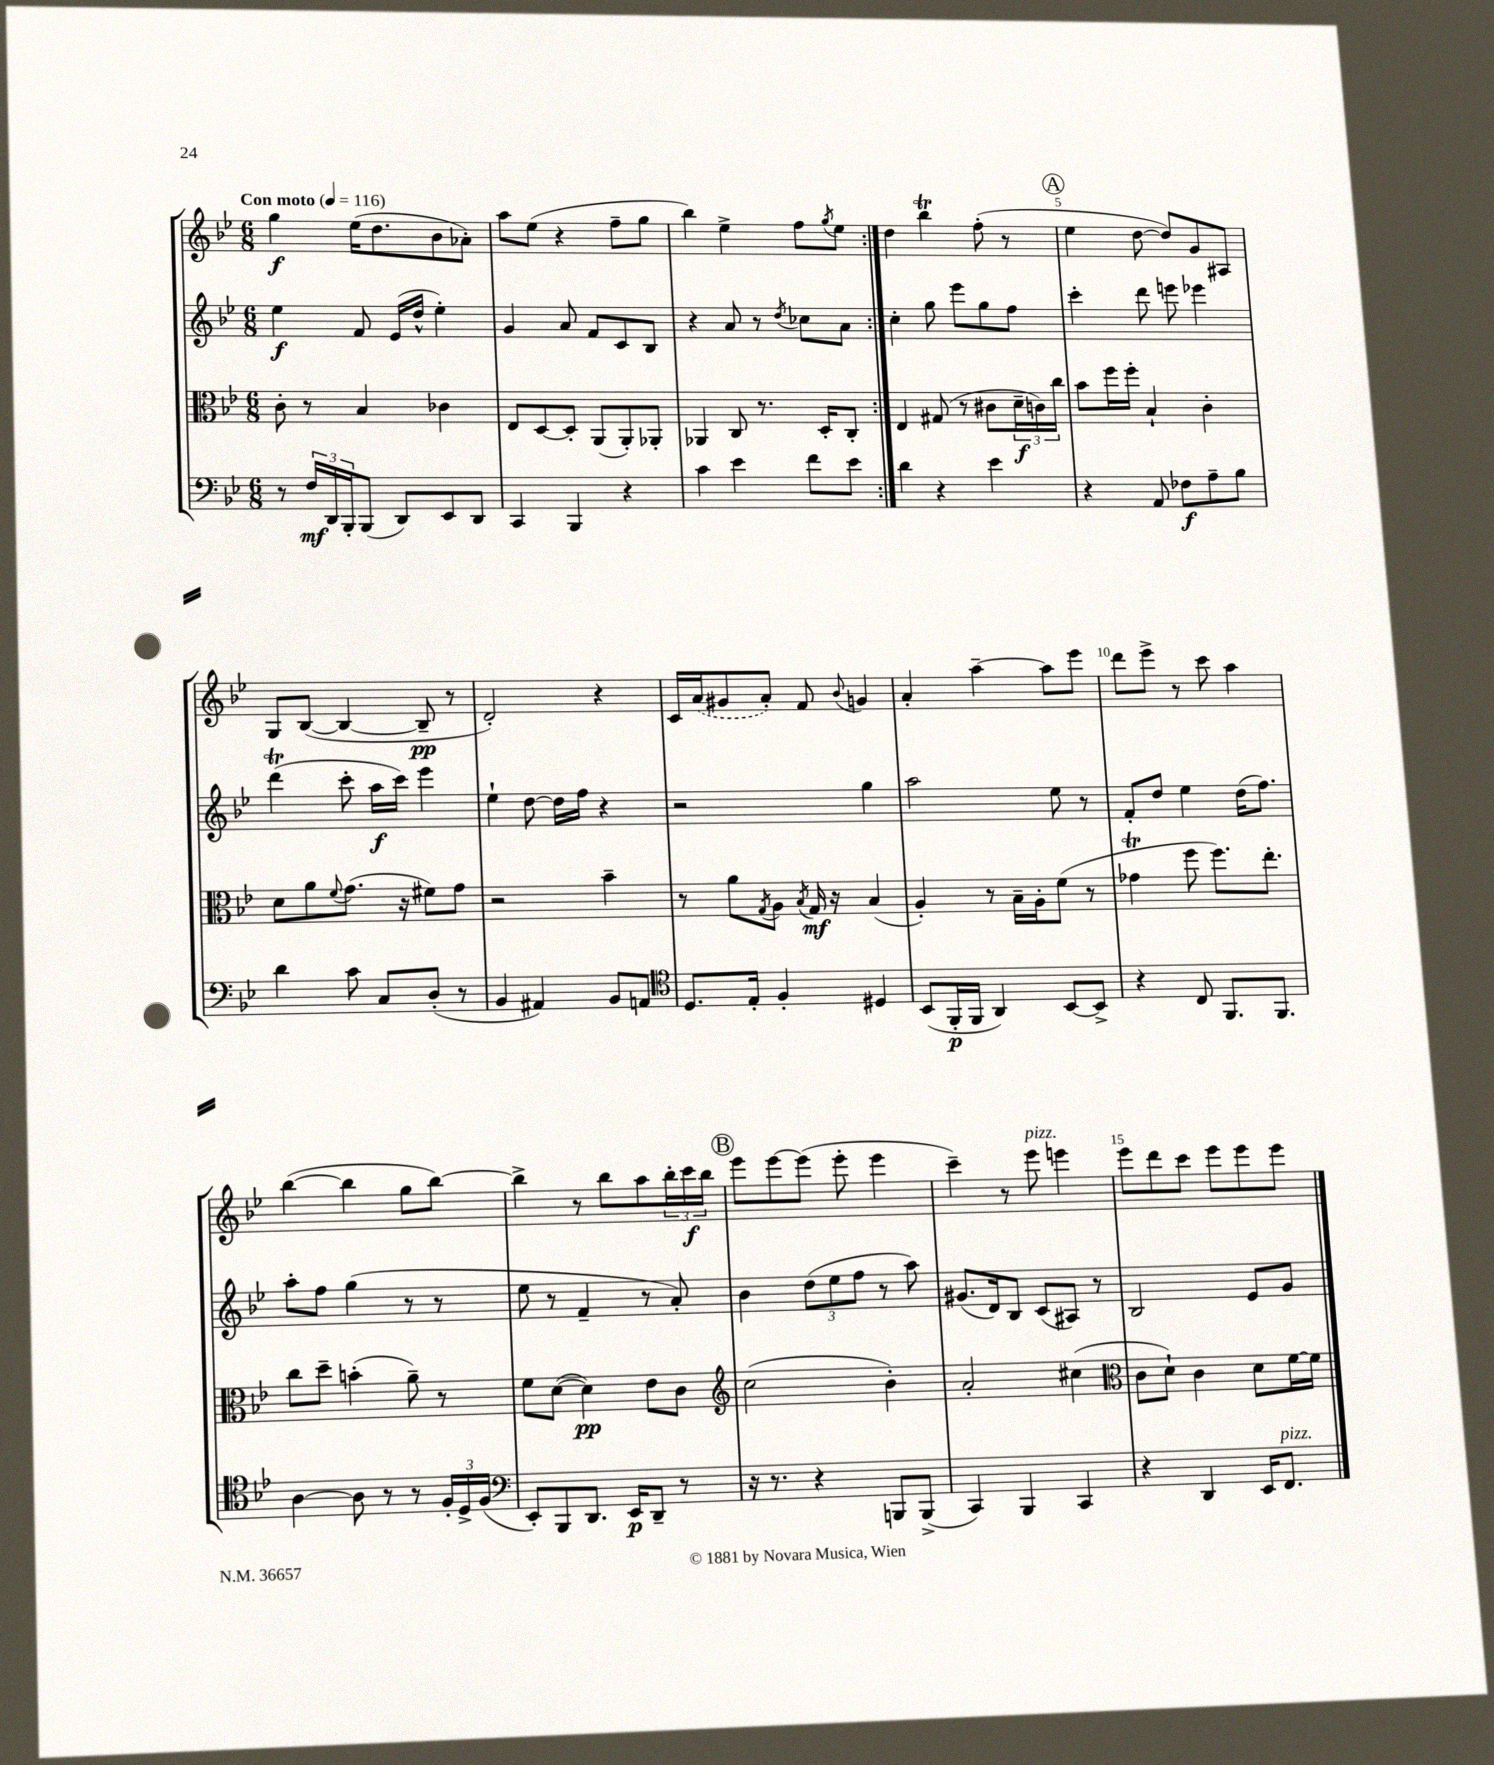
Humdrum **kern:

**kern	**dynam	**kern	**dynam	**kern	**dynam	**kern	**dynam
*part4	*part4	*part3	*part3	*part2	*part2	*part1	*part1
*staff4	*staff4	*staff3	*staff3	*staff2	*staff2	*staff1	*staff1
*clefF4	*	*clefC3	*	*clefG2	*	*clefG2	*
*k[b-e-]	*	*k[b-e-]	*	*k[b-e-]	*	*k[b-e-]	*
*M6/8	*	*M6/8	*	*M6/8	*	*M6/8	*
*MM116	*	*MM116	*	*MM116	*	*MM116	*
=1	=1	=1	=1	=1	=1	=1	=1
!	!	!	!	!	!	!LO:TX:a:B:t=Con moto	!
8r	.	8c'\	.	4ee-\	f	4gg\	f
24F/LL	mf	8r	.	.	.	.	.
24DD/	.	.	.	.	.	.	.
24BBB-'/J	.	.	.	.	.	.	.
(8BBB-/J	.	4B-/	.	8f/	.	(16ee-\KL	.
.	.	.	.	.	.	8.dd\	.
8DD/L)	.	.	.	(16e-/LL	.	.	.
.	.	.	.	16dd^^/JJ	.	.	.
8EE-/	.	4c-X\	.	4ee-'\)	.	8b-\	.
8DD/J	.	.	.	.	.	8a-X'\J)	.
=2	=2	=2	=2	=2	=2	=2	=2
4CC/	.	8E-/L	.	4g/	.	8aa\L	.
.	.	[8D/	.	.	.	(8ee-\J	.
4BBB-/	.	8D'/J]	.	8a/	.	4r	.
.	.	(8AA/L	.	8f/L	.	.	.
4r	.	8AA'/)	.	8c/	.	8ff~\L	.
.	.	8AA-X'/J	.	8B-/J	.	8gg\J	.
=3	=3	=3	=3	=3	=3	=3	=3
4c\	.	4AA-X/	.	4r	.	4bb-\)	.
4e-\	.	8C/	.	8a/	.	4ee-^\	.
.	.	8.r	.	8r	.	.	.
.	.	.	.	8qdd/	.	.	.
8f\L	.	.	.	8cc-X\L	.	8ff\L	.
.	.	16D'/KL	.	.	.	.	.
.	.	.	.	.	.	8qgg/	.
8e-\J	.	8C'/J	.	8a\J	.	8ee-\J	.
=4:|!	=4:|!	=4:|!	=4:|!	=4:|!	=4:|!	=4:|!	=4:|!
4d\	.	4E-/	.	4cc'\	.	4dd\	.
4r	.	(8G#X/	.	8gg\	.	4bb-T\	.
.	.	8r	.	8eee-\L	.	.	.
4e-\	.	8c#X\L	.	8gg\	.	(8ff'\	.
.	.	24d~\L	f	8ff\J	.	8r	.
.	.	24cn\)	.	.	.	.	.
.	.	24cc\JJ	.	.	.	.	.
!!LO:REH:place=s1:t=A
=5	=5	=5	=5	=5	=5	=5	=5
4r	.	8b-\L	.	4ccc'\	.	4ee-\	.
.	.	16ff\L	.	.	.	.	.
.	.	16ff'\JJ	.	.	.	.	.
8AA/	.	4B-`/	.	8ddd\	.	[8dd\	.
8F-X\L	f	.	.	8eeen\	.	8dd/L])	.
8A~\	.	4c'\	.	4eee-X\	.	8g/	.
8B-\J	.	.	.	.	.	8A#X/J	.
!!LO:LB:g=z
=6	=6	=6	=6	=6	=6	=6	=6
4d\	.	8d\L	.	(4dddt\	.	8G/L	.
.	.	8a\	.	.	.	([8B-/J	.
.	.	8qqf/	.	.	.	.	.
8c\	.	(8.g\J	.	8ccc'\	.	4B-/_	.
8C/L	.	.	.	16aa\LL	f	.	.
.	.	16r	.	16ccc\JJ)	.	.	.
(8D'/J	.	8f#X\L)	.	4eee-\	.	8B-~/]	pp
8r	.	8g\J	.	.	.	8r	.
=7	=7	=7	=7	=7	=7	=7	=7
4BB-/	.	2r	.	4ee-`\	.	2d'/)	.
4AA#X/)	.	.	.	[8dd\	.	.	.
.	.	.	.	16dd\LL]	.	.	.
.	.	.	.	16ff\JJ	.	.	.
8BB-/L	.	4b-~\	.	4r	.	4r	.
8AAn/J	.	.	.	.	.	.	.
=8	=8	=8	=8	=8	=8	=8	=8
*clefC4	*	*	*	*	*	*	*
8.D/L	.	8r	.	2r	.	16c/LL	.
.	.	.	.	.	.	(16a/J	.
.	.	8a\L	.	.	.	8g#X/	.
16E-'/Jk	.	.	.	.	.	.	.
.	.	8qG/	.	.	.	.	.
4F'/	.	8A\J	.	.	.	8a'/J)	.
.	.	8qB-/	.	.	.	.	.
.	.	16G/	mf	.	.	8f/	.
.	.	16r	.	.	.	.	.
.	.	.	.	.	.	8qqb-/	.
4D#X/	.	(4B-/	.	4gg\	.	4gn/	.
=9	=9	=9	=9	=9	=9	=9	=9
(8BB-/L	.	4A'/)	.	2aa\	.	4a'/	.
16FF'/L	p	.	.	.	.	.	.
16FF/JJ	.	.	.	.	.	.	.
4AA/)	.	8r	.	.	.	[4aa~\	.
.	.	16B-~\LL	.	.	.	.	.
.	.	16A'\J	.	.	.	.	.
[8BB-/L	.	(8f\J	.	8ee-\	.	8aa\L]	.
8BB-^/J]	.	8r	.	8r	.	8eee-\J	.
=10	=10	=10	=10	=10	=10	=10	=10
4r	.	4g-XT\	.	8f'/L	.	8ddd\L	.
.	.	.	.	8dd/J	.	8eee-^\J	.
8C/	.	8ff\	.	4ee-\	.	8r	.
8.FF/L	.	8.ff\L)	.	.	.	8ccc\	.
.	.	.	.	(16dd\KL	.	4aa\	.
8.FF/J	.	8.ee-'\J	.	8.ff\J)	.	.	.
!!LO:LB:g=z
=11	=11	=11	=11	=11	=11	=11	=11
[4A\	.	8cc\L	.	8aa'\L	.	([4bb-\	.
.	.	8dd~\J	.	8ff\J	.	.	.
8A\]	.	(4bn'\	.	(4gg\	.	4bb-\]	.
8r	.	.	.	.	.	.	.
8r	.	8a~\)	.	8r	.	8gg\L	.
24F'/LL	.	8r	.	8r	.	[8bb-\J)	.
24D^/	.	.	.	.	.	.	.
(24F/JJ	.	.	.	.	.	.	.
=12	=12	=12	=12	=12	=12	=12	=12
*clefF4	*	*	*	*	*	*	*
8EE-'/L)	.	8f\L	.	8ee-\	.	4bb-^\]	.
8BBB-/	.	([8d\J	.	8r	.	.	.
8.DD/J	.	4d\])	pp	4f~/	.	8r	.
.	.	.	.	.	.	8bb-\L	.
16EE-/KL	p	.	.	.	.	.	.
8DD~/J	.	8e-\L	.	8r	.	8aa\	.
8r	.	8c\J	.	8a'/)	.	24bb-'\L	.
.	.	.	.	.	.	24ccc\	f
.	.	.	.	.	.	24bb-\JJ	.
!!LO:REH:place=s1:t=B
=13	=13	=13	=13	=13	=13	=13	=13
*	*	*clefG2	*	*	*	*	*
16r	.	(2cc\	.	4b-\	.	8eee-\L	.
8.r	.	.	.	.	.	.	.
.	.	.	.	.	.	[8eee-\	.
4r	.	.	.	(12dd\L	.	(8eee-\J]	.
.	.	.	.	12ee-\	.	.	.
.	.	.	.	.	.	8eee-'\	.
.	.	.	.	12ff\J	.	.	.
8BBBn/L	.	4b-'\)	.	8r	.	4eee-\	.
(8BBB^/J	.	.	.	8aa\)	.	.	.
=14	=14	=14	=14	=14	=14	=14	=14
4CC/)	.	2a'/	.	(8.g#X/L	.	4ccc~\)	.
.	.	.	.	16d/k)	.	.	.
4BBB-/	.	.	.	8B-/J	.	8r	.
!	!	!	!	!	!	!LO:TX:a:i:t=pizz.	!
.	.	.	.	(8c/L	.	8eee-\	.
4CC/	.	(4cc#X\	.	8A#X/J)	.	4eeen\	.
.	.	.	.	8r	.	.	.
=15	=15	=15	=15	=15	=15	=15	=15
*	*	*clefC3	*	*	*	*	*
4r	.	8c\L	.	2B-/	.	8eee-\L	.
.	.	8d`\J)	.	.	.	8ddd\	.
4DD/	.	4c\	.	.	.	8ccc\J	.
.	.	.	.	.	.	8eee-\L	.
16EE-/KL	.	8d\L	.	8e-/L	.	8eee-\	.
!LO:TX:a:i:t=pizz.	!	!	!	!	!	!	!
8.FF/J	.	.	.	.	.	.	.
.	.	[16f\L	.	8g/J	.	8eee-\J	.
.	.	16f\JJ]	.	.	.	.	.
==	==	==	==	==	==	==	==
*-	*-	*-	*-	*-	*-	*-	*-
